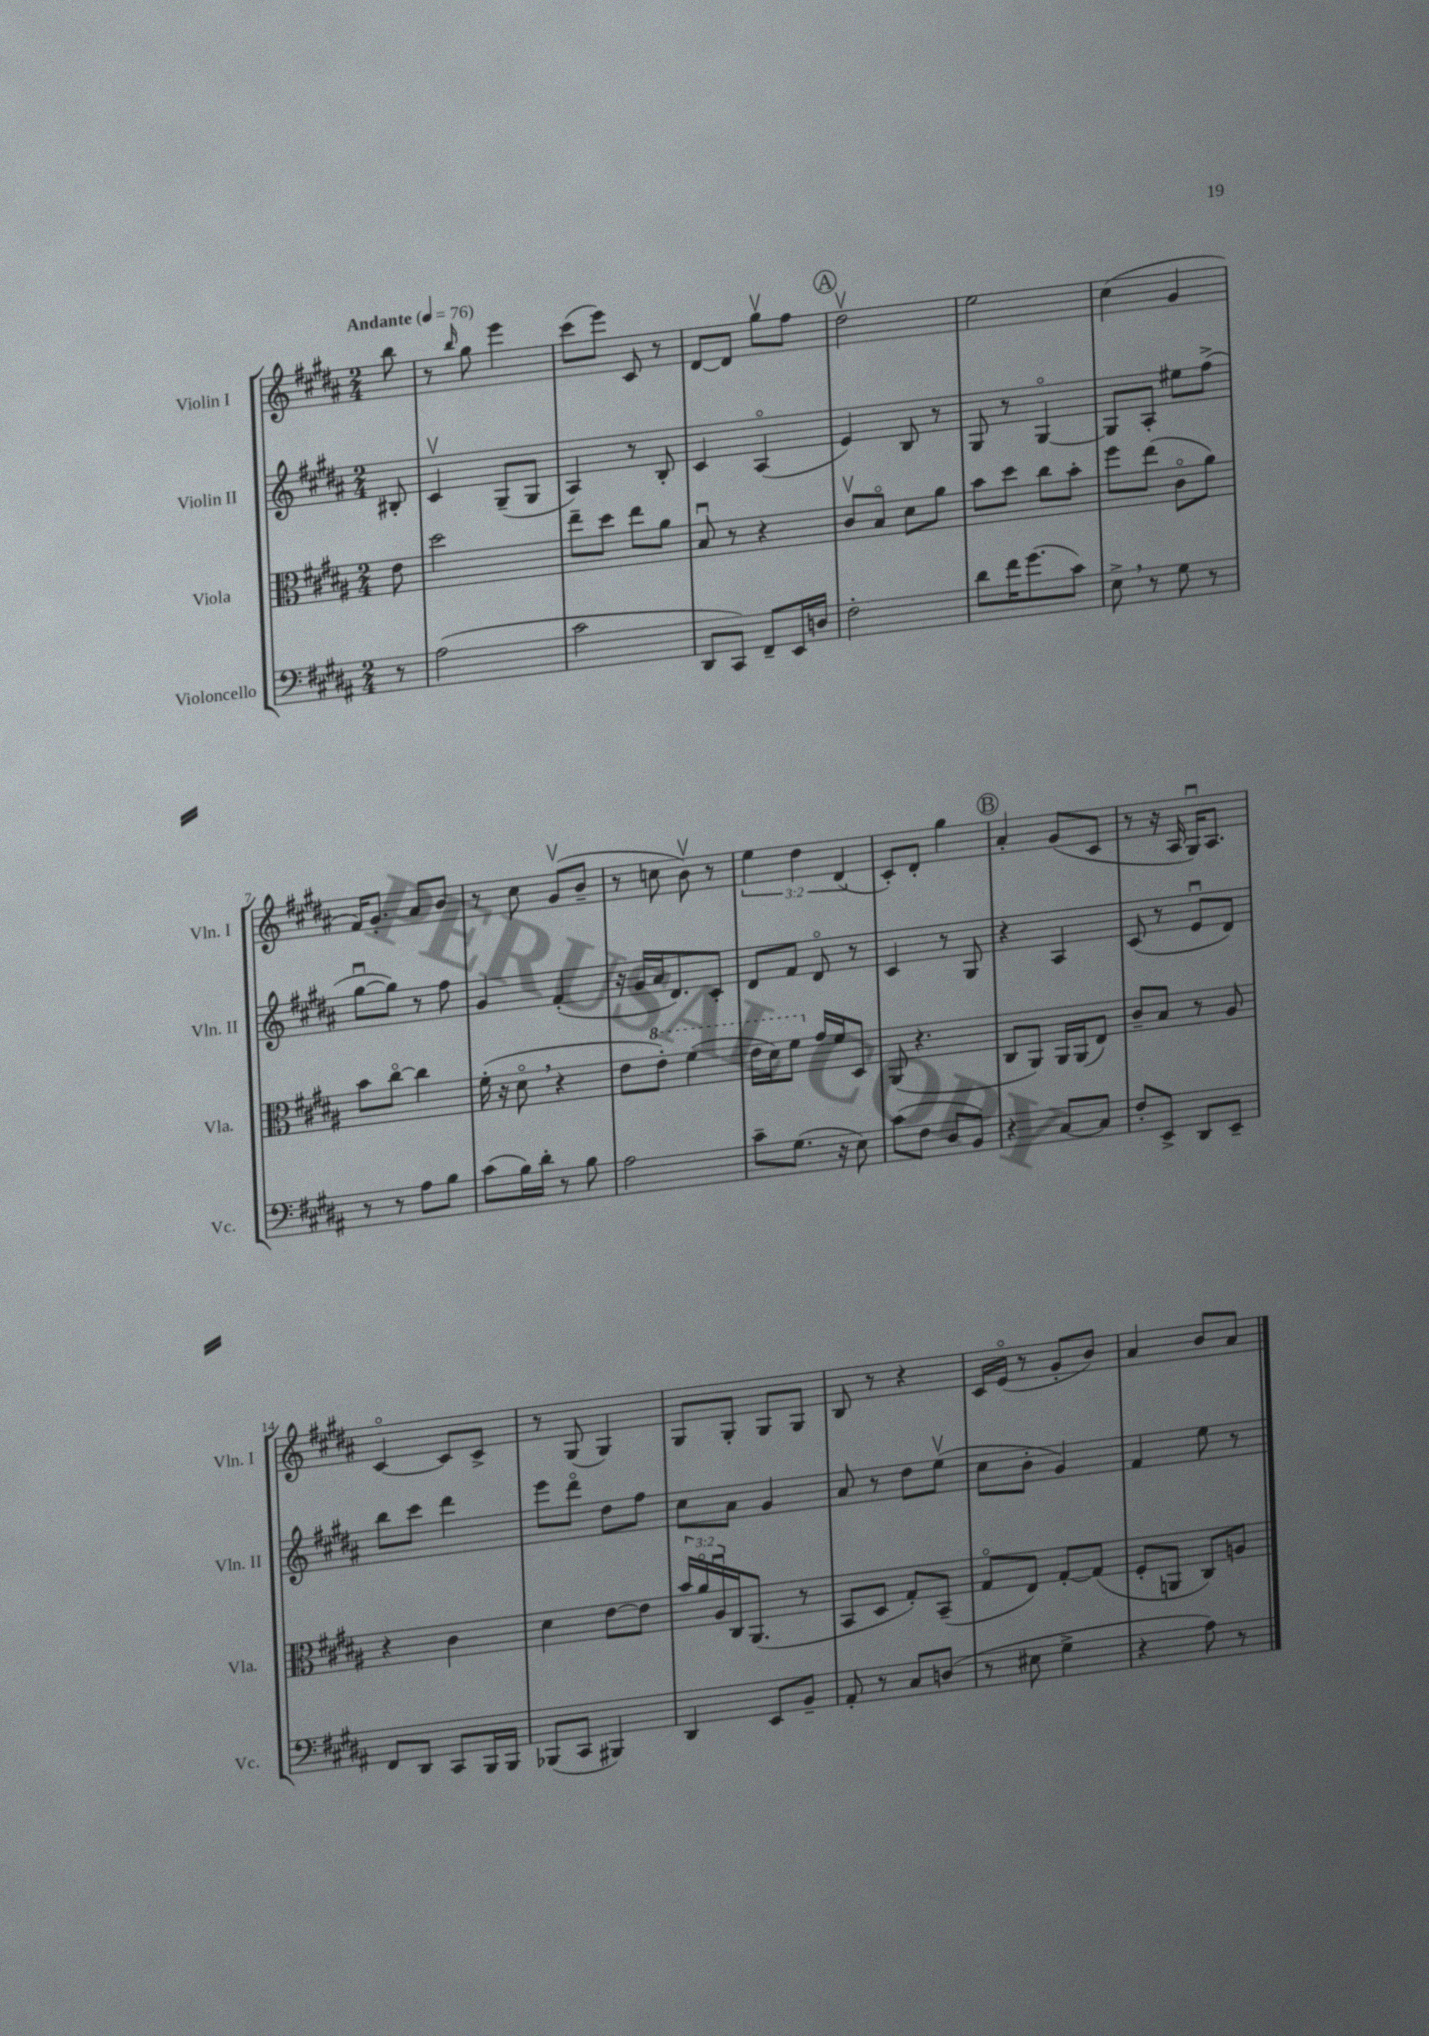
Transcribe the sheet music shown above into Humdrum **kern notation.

**kern	**kern	**kern	**kern
*staff4	*staff3	*staff2	*staff1
*clefF4	*clefC3	*clefG2	*clefG2
*k[f#c#g#d#a#]	*k[f#c#g#d#a#]	*k[f#c#g#d#a#]	*k[f#c#g#d#a#]
*M2/4	*M2/4	*M2/4	*M2/4
*MM76	*MM76	*MM76	*MM76
8r	8e	8B#'	8bb
=	=	=	=
(2A#	2dd#	4c#v	8r
.	.	.	16qqbb
.	.	.	8gg#
.	.	(8G#~	4eee
.	.	8G#	.
=	=	=	=
2c#	8ee~	4A#)	(8ccc#
.	8dd#	.	8eee)
.	8ee	8r	8c#
.	8a#	8B'	8r
=	=	=	=
8DD#	8Bu	4c#	[8d#
8CC#)	8r	.	8d#]
8FF#~	4r	(4A#o	8gg#v
16EE	.	.	8ff#
16D	.	.	.
=	=	=	=
2F#'	8c#v	4e)	2dd#v
.	8Bo	.	.
.	8d#	8B	.
.	8a#	8r	.
=	=	=	=
8d#	8b	8G#	2ee
16f#	8dd#	8r	.
(8.g#	.	.	.
.	8cc#	[4G#o	.
8c#)	8b'	.	.
=	=	=	=
8E^	8ff#	8G#]	(4cc#
8r	(8ee	8A#'	.
8G#	8c#o	8ee#	4g#
8r	8a#)	(8ff#^	.
=	=	=	=
8r	8b	[8gg#u	16f#)
.	.	.	8.g#'
8r	[8cc#o	8gg#])	.
8A#	4cc#]	8r	8a#
8B	.	8ff#	8b
=	=	=	=
(8c#	(16f#'	4g#	8r
.	16r	.	.
16B)	8d#o	.	8cc#
16d#'	.	.	.
8r	4r	(4f#'	(8g#v
8B	.	.	8b~
=	=	=	=
2A#	8e	16r	8r
.	.	16g#	.
.	8ee')	16a#	8cc
.	.	8.d#)	.
.	(4ff#	.	8bv)
.	.	8c#'	8r
=	=	=	=
8c#~	16ee	8d#	6ee
.	16dd#)	.	.
(8.G#	8ff#	8f#	.
.	.	.	6dd#
.	16g#	8d#o	.
16r	16f#	.	.
.	.	.	(6d#
8E)	8D#	8r	.
=	=	=	=
(8c#	(8AA#	4c#	8c#')
8F#	4.r	.	8d#'
8D#	.	8r	4gg#
8BB)	.	8G#	.
=	=	=	=
4r	8C#	4r	4a#'
.	8AA#)	.	.
[8C#	16AA#	4A#	(8g#
.	(16AA#	.	.
8C#]	8E)	.	8c#
=	=	=	=
8F#'	8c#~	(8c#	8r
8EE^	8B	8r	16r
.	.	.	16A#
8DD#	8r	8eu	16G#u)
.	.	.	8.A#
8EE~	8A#	8d#)	.
=	=	=	=
8FF#	4r	8bb	[4c#o
8DD#	.	8ccc#	.
8CC#	4c#	4ddd#	8c#]
16BBB	.	.	8c#^
16BBB	.	.	.
=	=	=	=
(8BBB-	4d#	8eee	8r
8CC#	.	8ddd#o	(8G#
4BBB#)	[8e	8dd#	4G#)
.	8e]	8ff#	.
=	=	=	=
4DD#	24b	8cc#	8G#
.	24a#o	.	.
.	24A#u	.	.
.	16C#	8a#	8G#'
.	(8.AA#	.	.
8EE	.	4g#	8G#
8BB~	8r	.	8G#
=	=	=	=
8AA#'	8BB	8a#	8B
8r	8D#	8r	8r
8C#	8G#')	8dd#	4r
(8D	(8BB~	(8eev	.
=	=	=	=
8r	8G#o	8cc#	16c#
.	.	.	(16eo
8E#	8E)	8b'	8r
4G#^	[8G#'	4g#)	8g#'
.	(8G#]	.	8b)
=	=	=	=
4r	8F#'	4f#	4a#
.	8AA	.	.
8A#)	8C#)	8ee	8b
8r	8A	8r	8a#
==	==	==	==
*-	*-	*-	*-
